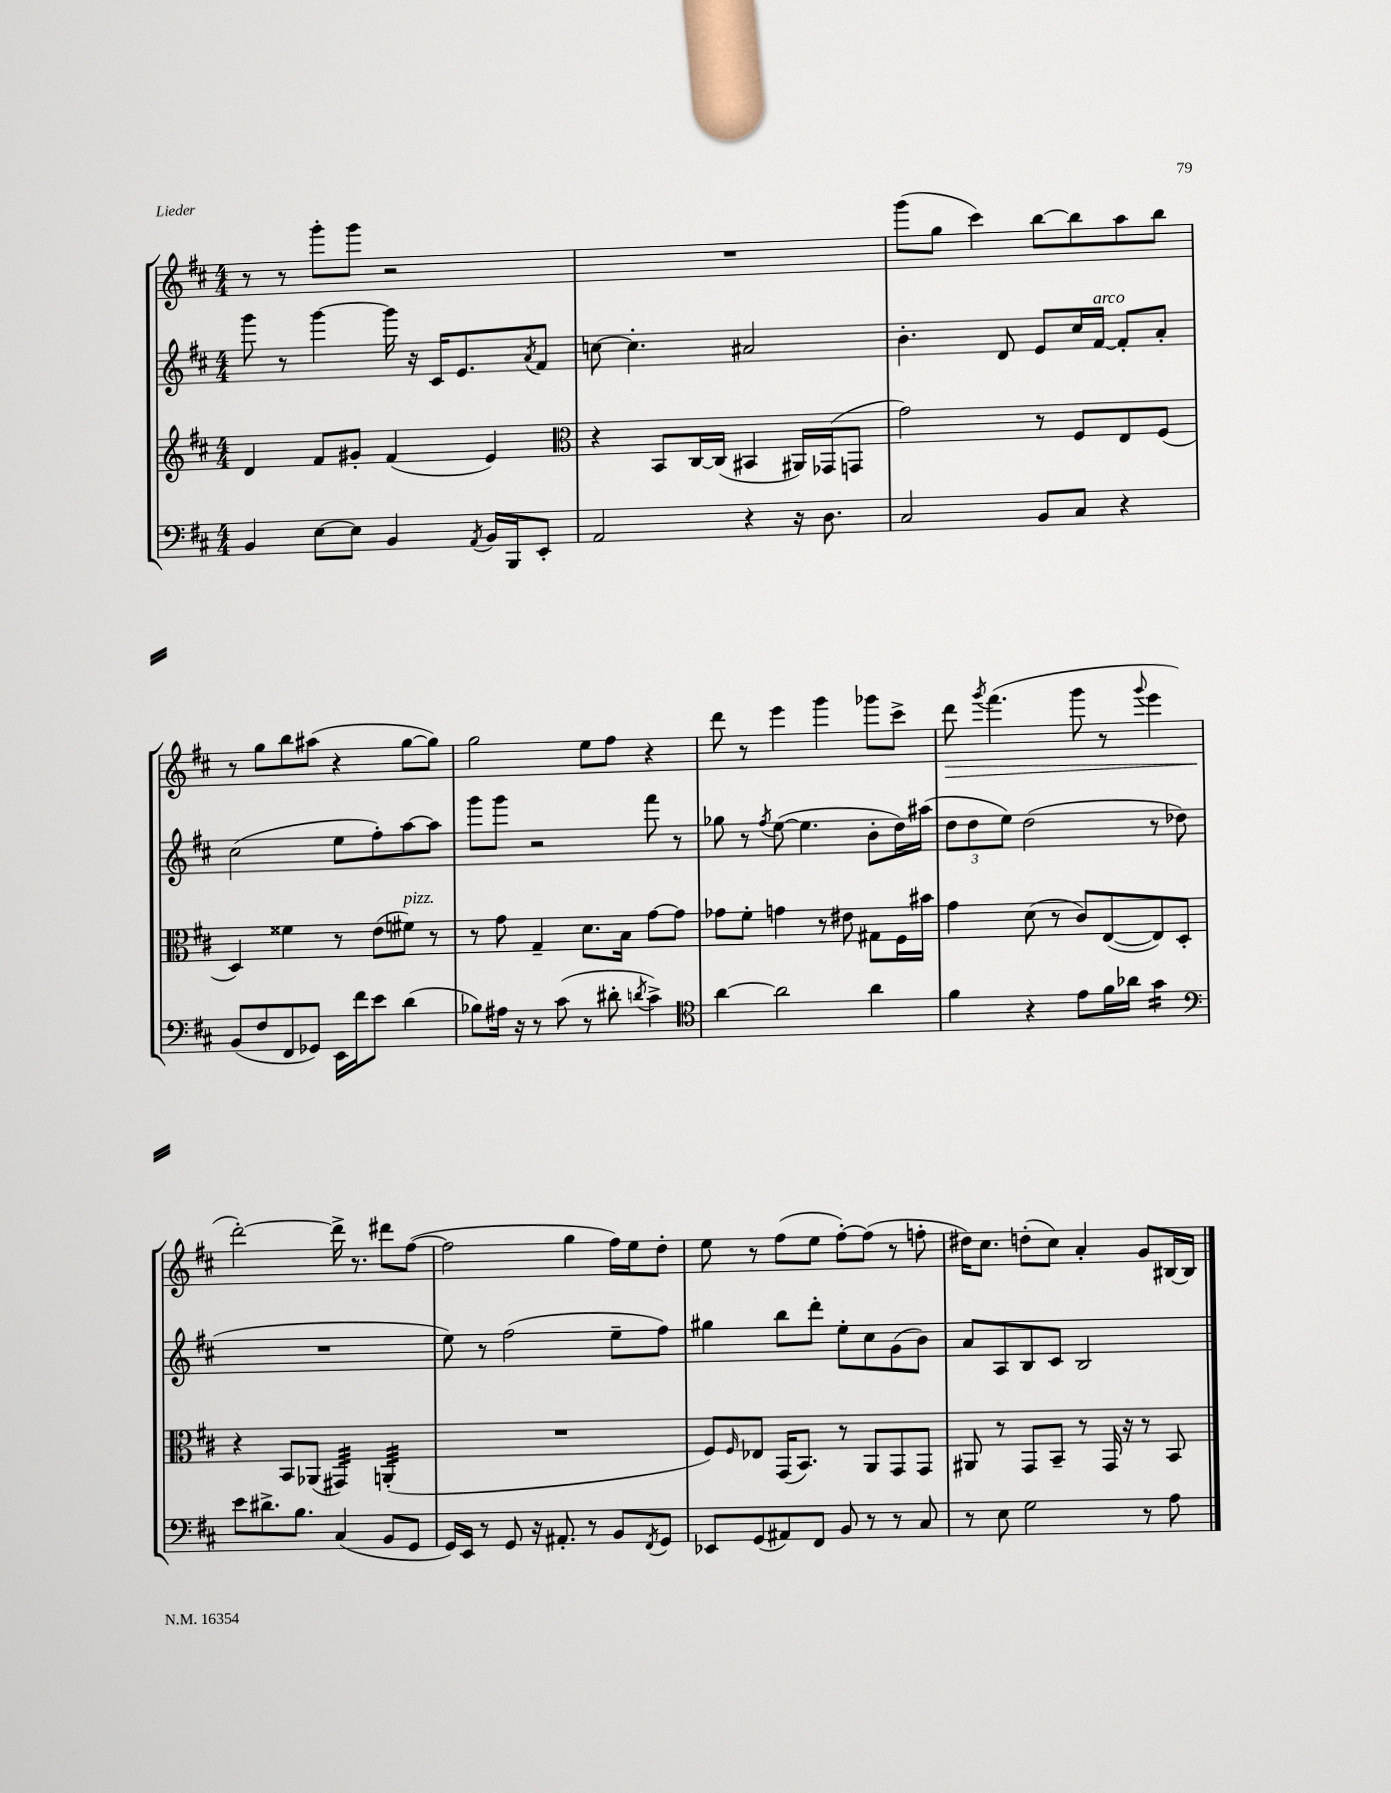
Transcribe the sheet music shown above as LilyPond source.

<<
\new StaffGroup <<
\new Staff = "s0" {
    \clef treble \key d \major \numericTimeSignature \time 4/4
    r8 r8 g'''8-. g'''8 r2 |
    R1 |
    g'''8( g''8 cis'''4) b''8~ b''8 a''8 b''8 |
    r8 g''8 b''8 ais''8( r4 g''8~ g''8) |
    g''2 e''8 fis''8 r4 |
    d'''8 r8 e'''4 g'''4 ges'''8 cis'''8-> |
    d'''8\> \acciaccatura { g'''8 } fis'''4.( g'''8 r8 \appoggiatura { g'''8 } e'''4 |
    d'''2~-.\!) d'''16-> r8. dis'''8 fis''8~( |
    fis''2 g''4 fis''16) e''16 d''8-. |
    e''8 r8 fis''8( e''8 fis''8~-.) fis''8( r8 f''8-. |
    dis''16) cis''8. d''8-.( cis''8) a'4-. g'8 bis16~ bis16 \bar "|." |
}
\new Staff = "s1" {
    \clef treble \key d \major \numericTimeSignature \time 4/4
    g'''8 r8 g'''4~ g'''16 r16 cis'16 e'8. \acciaccatura { a'8 } fis'8 |
    c''8~ c''4.-. ais'2 |
    b'4.-. d'8 e'8 cis''16 fis'16~^\markup { \italic "arco" } fis'8-. a'8-. |
    cis''2( e''8 fis''8-.) a''8~ a''8 |
    g'''8 g'''8 r2 fis'''8 r8 |
    ges''8 r8 \acciaccatura { fis''8 } e''8~( e''4. b'8-. d''16) ais''16( |
    \tuplet 3/2 { d''8 d''8 e''8) } d''2( r8 des''8 |
    R1 |
    e''8) r8 fis''2( e''8-- fis''8) |
    gis''4 b''8 d'''8-. e''8-. cis''8 g'8( b'8) |
    a'8 a8 b8 cis'8 b2 \bar "|." |
}
\new Staff = "s2" {
    \clef treble \key d \major \numericTimeSignature \time 4/4
    d'4 fis'8 gis'8-. fis'4( e'4) |
    \clef alto r4 b,8 cis16~ cis16( bis,4 ais,16) ges,16( g,8 |
    g'2) r8 fis8 e8 fis8( |
    d4) fisis'4 r8 e'8( fis'8^\markup { \italic "pizz." }) r8 |
    r8 g'8 g4-- d'8. b16 g'8~ g'8 |
    ges'8 fis'8-. g'4 r8 eis'8 gis8 fis16 bis'16 |
    g'4 d'8( r8 cis'8) e8~( e8) d8-. |
    r4 b,8 aes,8( gis,4:32) a,4:32-.( |
    R1 |
    fis8) \grace { fis16 } ees8 g,16( b,8.) r8 a,8 g,8 g,8 |
    ais,8 r8 g,8 b,8-- r8 g,16 r16 r8 b,8 \bar "|." |
}
\new Staff = "s3" {
    \clef bass \key d \major \numericTimeSignature \time 4/4
    b,4 e8~ e8 b,4 \acciaccatura { a,8 } b,16 b,,16 e,8-. |
    a,2 r4 r16 d8. |
    cis2 b,8 cis8 r4 |
    b,8( fis8 fis,8 ges,8) e,16 fis'16 e'8 d'4( |
    bes8) ais16 r16 r8 cis'8( r8 dis'8-. \acciaccatura { d'8 } cis'4->) |
    \clef tenor a'4~ a'2 a'4 |
    fis'4 r4 e'8 fis'16 aes'16 g'4:16 |
    \clef bass e'8 dis'8.-> b8. cis4( b,8 g,8 |
    g,16) e,16 r8 g,8 r16 ais,8.-. r8 b,8 \acciaccatura { fis,8 } g,8 |
    ees,8 g,8( ais,8) fis,8 b,8 r8 r8 cis8 |
    r8 e8 g2 r8 a8 \bar "|." |
}
>>
>>
\layout { \context { \Score \remove "Bar_number_engraver" } }
